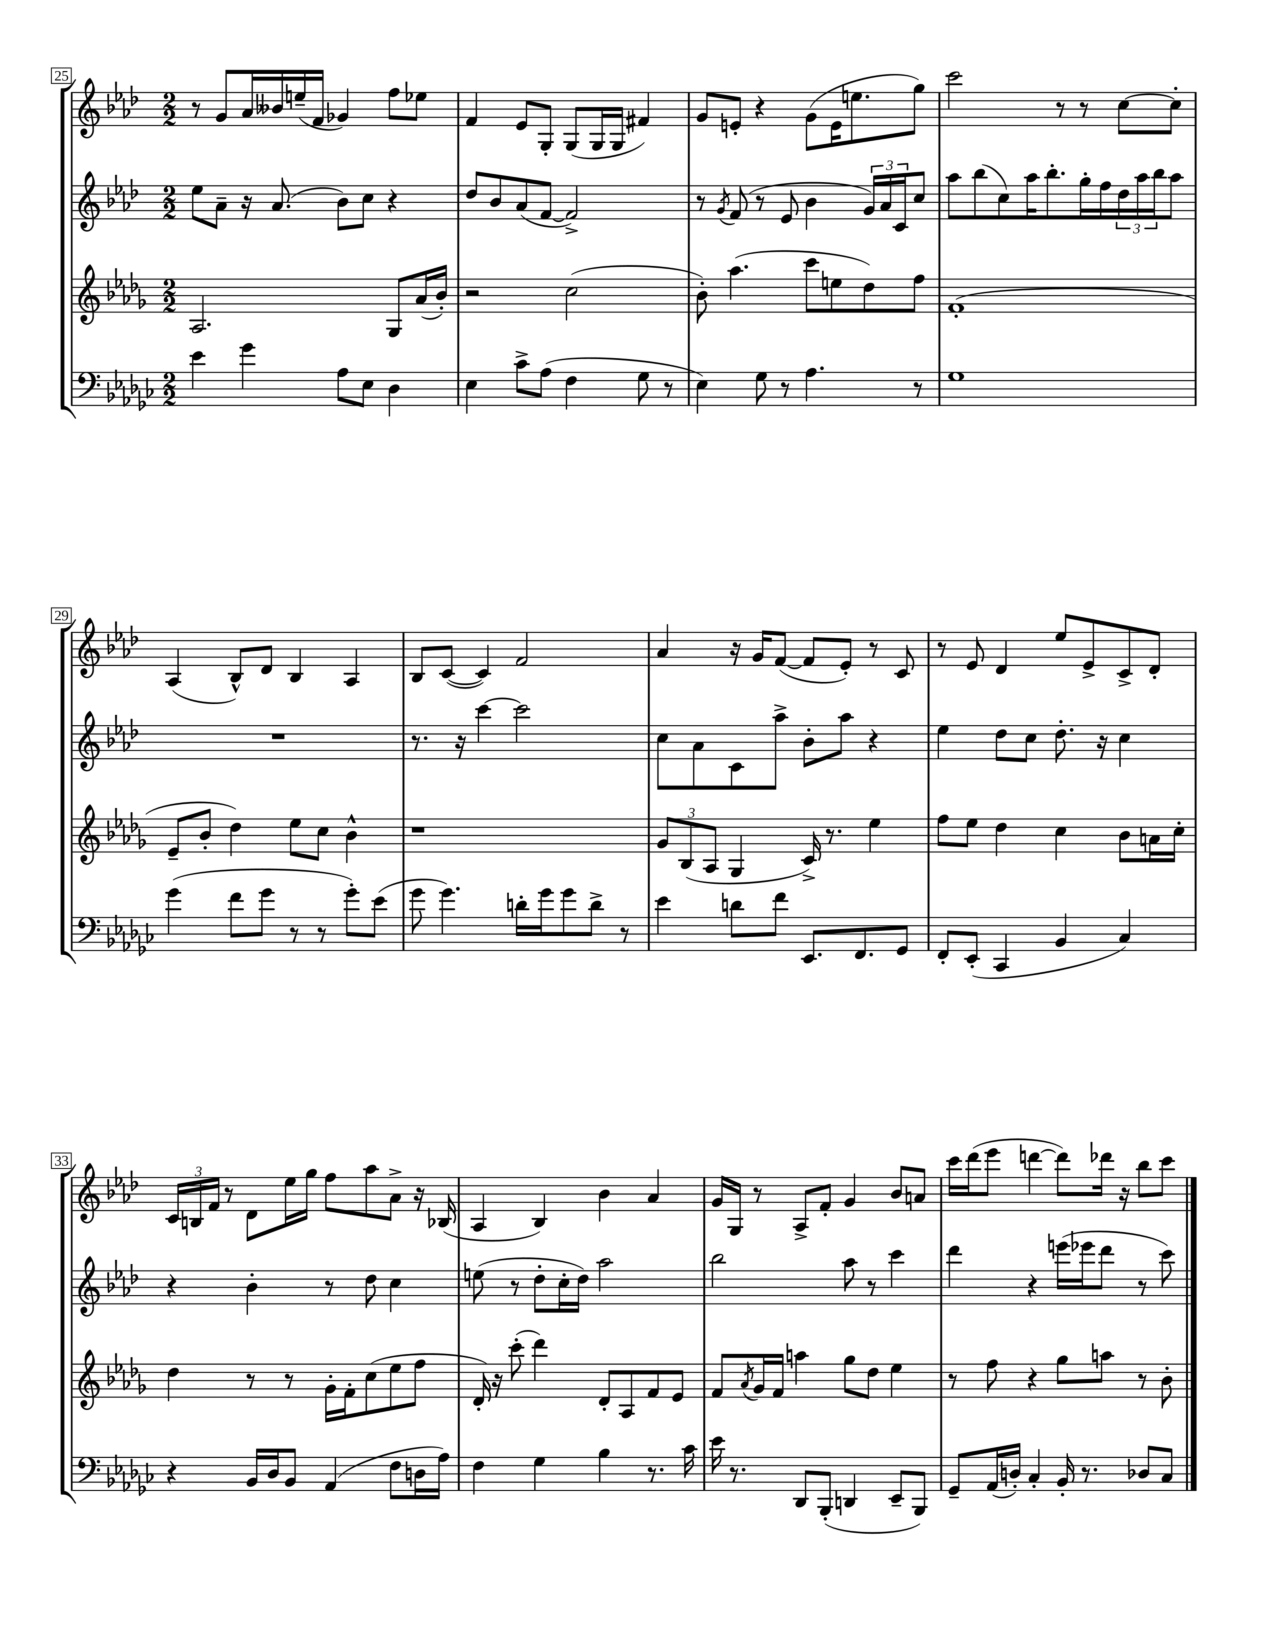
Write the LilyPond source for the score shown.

<<
\new StaffGroup <<
\new Staff = "s0" {
    \clef treble \key aes \major \numericTimeSignature \time 2/2
    r8 g'8 aes'16 beses'16 e''16--( f'16 ges'4) f''8 ees''8 |
    f'4 ees'8 g8-. g8( g16 g16 fis'4) |
    g'8 e'8-. r4 g'8( e'16 e''8. g''8) |
    c'''2 r8 r8 c''8~ c''8-. |
    aes4( bes8-^) des'8 bes4 aes4 |
    bes8 c'8~( c'4) f'2 |
    aes'4 r16 g'16 f'8~( f'8 ees'8-.) r8 c'8 |
    r8 ees'8 des'4 ees''8 ees'8-> c'8-> des'8-. |
    \tuplet 3/2 { c'16 b16 f'16 } r8 des'8 ees''16 g''16 f''8 aes''8 aes'8-> r16 bes16( |
    aes4 bes4) bes'4 aes'4 |
    g'16 g16 r8 aes8-> f'8-. g'4 bes'8 a'8 |
    c'''16 des'''16( ees'''8 d'''4~ d'''8) des'''16 r16 bes''8 c'''8 \bar "|." |
}
\new Staff = "s1" {
    \clef treble \key aes \major \numericTimeSignature \time 2/2
    ees''8 aes'8-- r16 aes'8.( bes'8) c''8 r4 |
    des''8 bes'8 aes'8( f'8~ f'2->) |
    r8 \acciaccatura { g'8 } f'8( r8 ees'8 bes'4 \tuplet 3/2 { g'16) aes'16 c'16 } c''8 |
    aes''8 bes''8( c''8) aes''16 bes''8.-. g''16-. f''16 \tuplet 3/2 { des''16 aes''16 bes''16 } aes''8 |
    R1 |
    r8. r16 c'''4~ c'''2 |
    c''8 aes'8 c'8 aes''8-> bes'8-. aes''8 r4 |
    ees''4 des''8 c''8 des''8.-. r16 c''4 |
    r4 bes'4-. r8 des''8 c''4 |
    e''8( r8 des''8-. c''16-. des''16) aes''2 |
    bes''2 aes''8 r8 c'''4 |
    des'''4 r4 e'''16( ees'''16 des'''8 r8 c'''8) \bar "|." |
}
\new Staff = "s2" {
    \clef treble \key des \major \numericTimeSignature \time 2/2
    aes2. ges8 aes'16( bes'16-.) |
    r2 c''2( |
    bes'8-.) aes''4.( c'''8 e''8 des''8) f''8 |
    f'1-.( |
    ees'8-- bes'8-. des''4) ees''8 c''8 bes'4-^ |
    r1 |
    \tuplet 3/2 { ges'8 bes8( aes8 } ges4 c'16->) r8. ees''4 |
    f''8 ees''8 des''4 c''4 bes'8 a'16 c''16-. |
    des''4 r8 r8 ges'16-. f'16-. c''8( ees''8 f''8 |
    des'16-.) r16 c'''8-.( des'''4) des'8-. aes8 f'8 ees'8 |
    f'8 \acciaccatura { aes'8 } ges'16 f'16 a''4 ges''8 des''8 ees''4 |
    r8 f''8 r4 ges''8 a''8 r8 bes'8-. \bar "|." |
}
\new Staff = "s3" {
    \clef bass \key ges \major \numericTimeSignature \time 2/2
    ees'4 ges'4 aes8 ees8 des4 |
    ees4 ces'8-> aes8( f4 ges8 r8 |
    ees4) ges8 r8 aes4. r8 |
    ges1 |
    ges'4( f'8 ges'8 r8 r8 ges'8-.) ees'8( |
    ges'8 ges'4.) d'16-. ges'16 ges'8 d'8-> r8 |
    ees'4 d'8 f'8 ees,8. f,8. ges,8 |
    f,8-. ees,8-.( ces,4 bes,4 ces4) |
    r4 bes,16 des16 bes,8 aes,4( f8 d16 aes16) |
    f4 ges4 bes4 r8. ces'16 |
    ees'16 r8. des,8 bes,,8-.( d,4 ees,8-- bes,,8) |
    ges,8-- aes,16( d16-.) ces4-. bes,16-. r8. des8 ces8 \bar "|." |
}
>>
>>
\layout { \context { \Score currentBarNumber = #25 \override BarNumber.stencil = #(make-stencil-boxer 0.1 0.3 ly:text-interface::print) } }
